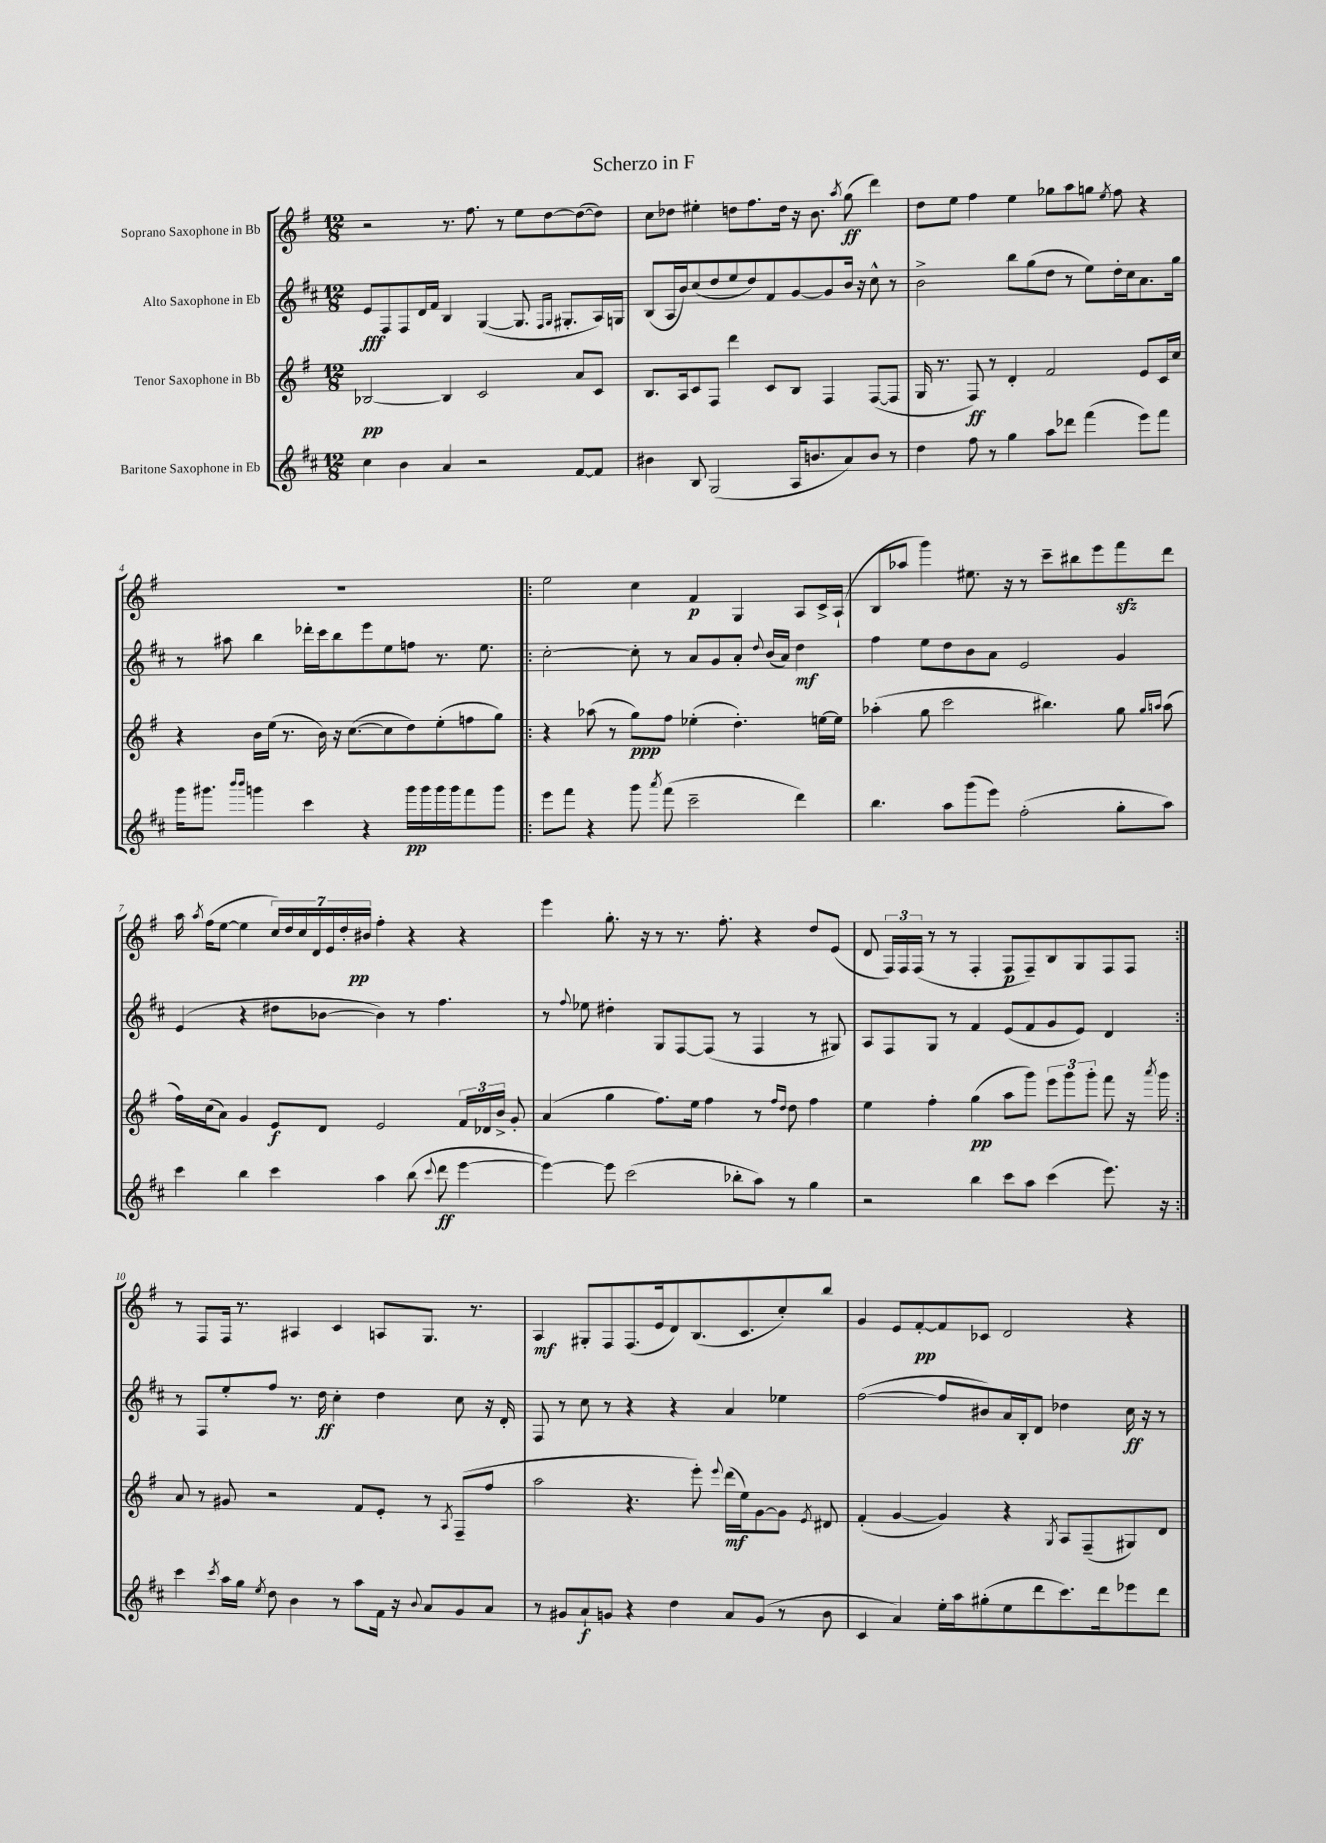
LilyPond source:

\header { title = "Scherzo in F" }
<<
\new StaffGroup <<
\new Staff = "s0" \with { instrumentName = "Soprano Saxophone in Bb" } {
    \clef treble \key g \major \numericTimeSignature \time 12/8
    \autoBeamOff r2 r8. fis''8. r8 e''8[ d''8~ d''8~( d''8]) |
    c''8[ des''8] eis''4-. d''8[ fis''8. d''16] r16 b'8. \acciaccatura { a''8 } g''8\ff( d'''4) |
    d''8[ e''8] fis''4 e''4 ges''8[ a''8 g''8] \acciaccatura { e''8 } fis''8 r4 |
    R1. |
    \repeat volta 2 { e''2 c''4 fis'4\p g4 a8[ c'16-> a16]-!( |
    b8[ aes''8] g'''4) eis''8. r16 r8 c'''8[-- bis''8 e'''8 fis'''8\sfz d'''8] |
    a''16 \acciaccatura { a''8 } fis''16[( e''8]~ e''4 \tuplet 7/4 { c''16[) d''16 c''16 d'16 e'16 d''16-. bis'16]\pp } fis''4-. r4 r4 |
    e'''4 g''8.-. r16 r8 r8. fis''8.-. r4 d''8[ e'8]( |
    d'8 \tuplet 3/2 { fis16[) fis16 fis16]( } r8 r8 fis4-. fis8[\p fis8--) b8 g8 fis8 fis8] | }
    r8 fis8[ fis16] r8. ais4 c'4 a8[ g8.] r8. |
    a4\mf gis8[-. fis8 fis8.( e'16 d'8) b8.( c'8. c''8-.) b''8] |
    g'4 e'8[ fis'8~-.\pp fis'8 ces'8] d'2 r4 \bar "|." |
}
\new Staff = "s1" \with { instrumentName = "Alto Saxophone in Eb" } {
    \clef treble \key d \major \numericTimeSignature \time 12/8
    \autoBeamOff e'8[\fff fis8 fis8 d'16 fis'16] b4 g4~( g8. \grace { fis16[ g16] } gis8.[-. a16) g16] |
    b8[( a16 b'16) cis''8( d''8 e''8 d''8) fis'8 g'8~ g'8 b'16] r16 cis''8-^ r8 |
    b'2-> b''8[ g''8( d''8] r8 e''8[) d''16-. cis''16 a'8. g''16] |
    r8 ais''8 b''4 des'''16[-. cis'''16 b''8 e'''8 e''8 f''8] r8. e''8. |
    \repeat volta 2 { cis''2~-. cis''8-. r8 a'8[ g'8 a'8]-. \appoggiatura { d''8 } b'16[( a'16]) d''4\mf |
    fis''4 e''8[ d''8 b'8 a'8] e'2 g'4 |
    e'4( r4 dis''8[ bes'8]~ bes'4) r8 fis''4. |
    r8 \appoggiatura { fis''8 } ees''8 dis''4-. g8[ fis8~ fis8]( r8 fis4 r8 gis8) |
    a8[ fis8 g8] r8 fis'4 e'8[( fis'8 g'8 e'8]) d'4 | }
    r8 fis8[ e''8-. fis''8] r8. d''16\ff cis''4-. d''4 cis''8 r16 d'16-. |
    fis8 r8 cis''8 r8 r4 r4 a'4 ees''4 |
    fis''2~( fis''8[ bis'8) a'16 b16-. d'8] des''4 cis''16\ff r16 r8 \bar "|." |
}
\new Staff = "s2" \with { instrumentName = "Tenor Saxophone in Bb" } {
    \clef treble \key g \major \numericTimeSignature \time 12/8
    \autoBeamOff bes2~\pp bes4 c'2 a'8[ c'8] |
    b8.[ a16 c'8 fis8] d'''4 c'8[ b8] fis4 fis8[~( fis8] |
    g16 r8. fis8\ff) r8 d'4-. fis'2 e'8[ c'16 c''16] |
    r4 b'16[ e''16]( r8. b'16) r16 c''8.[~( c''8 d''8) e''8-.( f''8 g''8]) |
    \repeat volta 2 { r4 aes''8( r8 g''8[\ppp) fis''8] ees''4-.( d''4.-.) e''16[~ e''16] |
    aes''4-.( g''8 c'''2 bis''4.) g''8 \grace { g''16[ a''16] } a''8( |
    fis''16[) c''16( a'8]) g'4 e'8[\f d'8] e'2 \tuplet 3/2 { fis'16[ des'16 b'16]-> } g'8-. |
    a'4( g''4 fis''8.[) e''16] fis''4 r8 \grace { fis''16[ d''16] } d''8 fis''4 |
    e''4 fis''4-. g''4\pp( a''8[ g'''8]) \tuplet 3/2 { e'''8[ g'''8 g'''8]-. } fis'''8 r16 \acciaccatura { a'''8 } g'''16 | }
    a'8 r8 gis'8 r2 fis'8[ e'8]-. r8 \acciaccatura { a8 } fis8[--( fis''8] |
    a''2 r4. e'''8-.) \appoggiatura { e'''8 } d'''16[\mf( e''16) g'8~ g'8] \acciaccatura { e'8 } dis'8 |
    fis'4-.( g'4~ g'4) r4 \acciaccatura { g8 } a8[ fis8--( gis8) d'8] \bar "|." |
}
\new Staff = "s3" \with { instrumentName = "Baritone Saxophone in Eb" } {
    \clef treble \key d \major \numericTimeSignature \time 12/8
    \autoBeamOff cis''4 b'4 a'4 r2 fis'8[~ fis'8] |
    bis'4 b8 g2( a16[ b'8. a'8) b'8] r8 |
    d''4 fis''8 r8 g''4 a''8[ des'''8] fis'''4( e'''8[) fis'''8] |
    g'''16[ gis'''8.] \grace { b'''16[ b'''16] } g'''4 cis'''4 r4 g'''16[\pp g'''16 g'''16 g'''16 fis'''8 g'''8] |
    \repeat volta 2 { e'''8[ fis'''8] r4 g'''8 \acciaccatura { a'''8 } fis'''8( cis'''2-- d'''4) |
    b''4. a''8[ g'''8( e'''8]) fis''2-.( g''8[-. a''8]) |
    cis'''4 b''4 cis'''4 a''4 b''8( \appoggiatura { cis'''8 } d'''8\ff e'''4~ |
    e'''4~) e'''8 cis'''2( bes''8[-. a''8]) r8 g''4 |
    r2 b''4 cis'''8[ a''8] cis'''4( e'''8.) r16 | }
    cis'''4 \acciaccatura { cis'''8 } a''16[ g''16] \acciaccatura { e''8 } d''8 b'4 r8 a''8[ fis'16] r16 \appoggiatura { b'8 } a'8[ g'8 a'8] |
    r8 gis'8[ a'8-!\f g'8] r4 d''4 a'8[ g'8]( r8 b'8 |
    cis'4 a'4) e''16[-. a''16 gis''8-.( e''8 d'''8 cis'''8.) d'''16 ees'''8 d'''8] \bar "|." |
}
>>
>>
